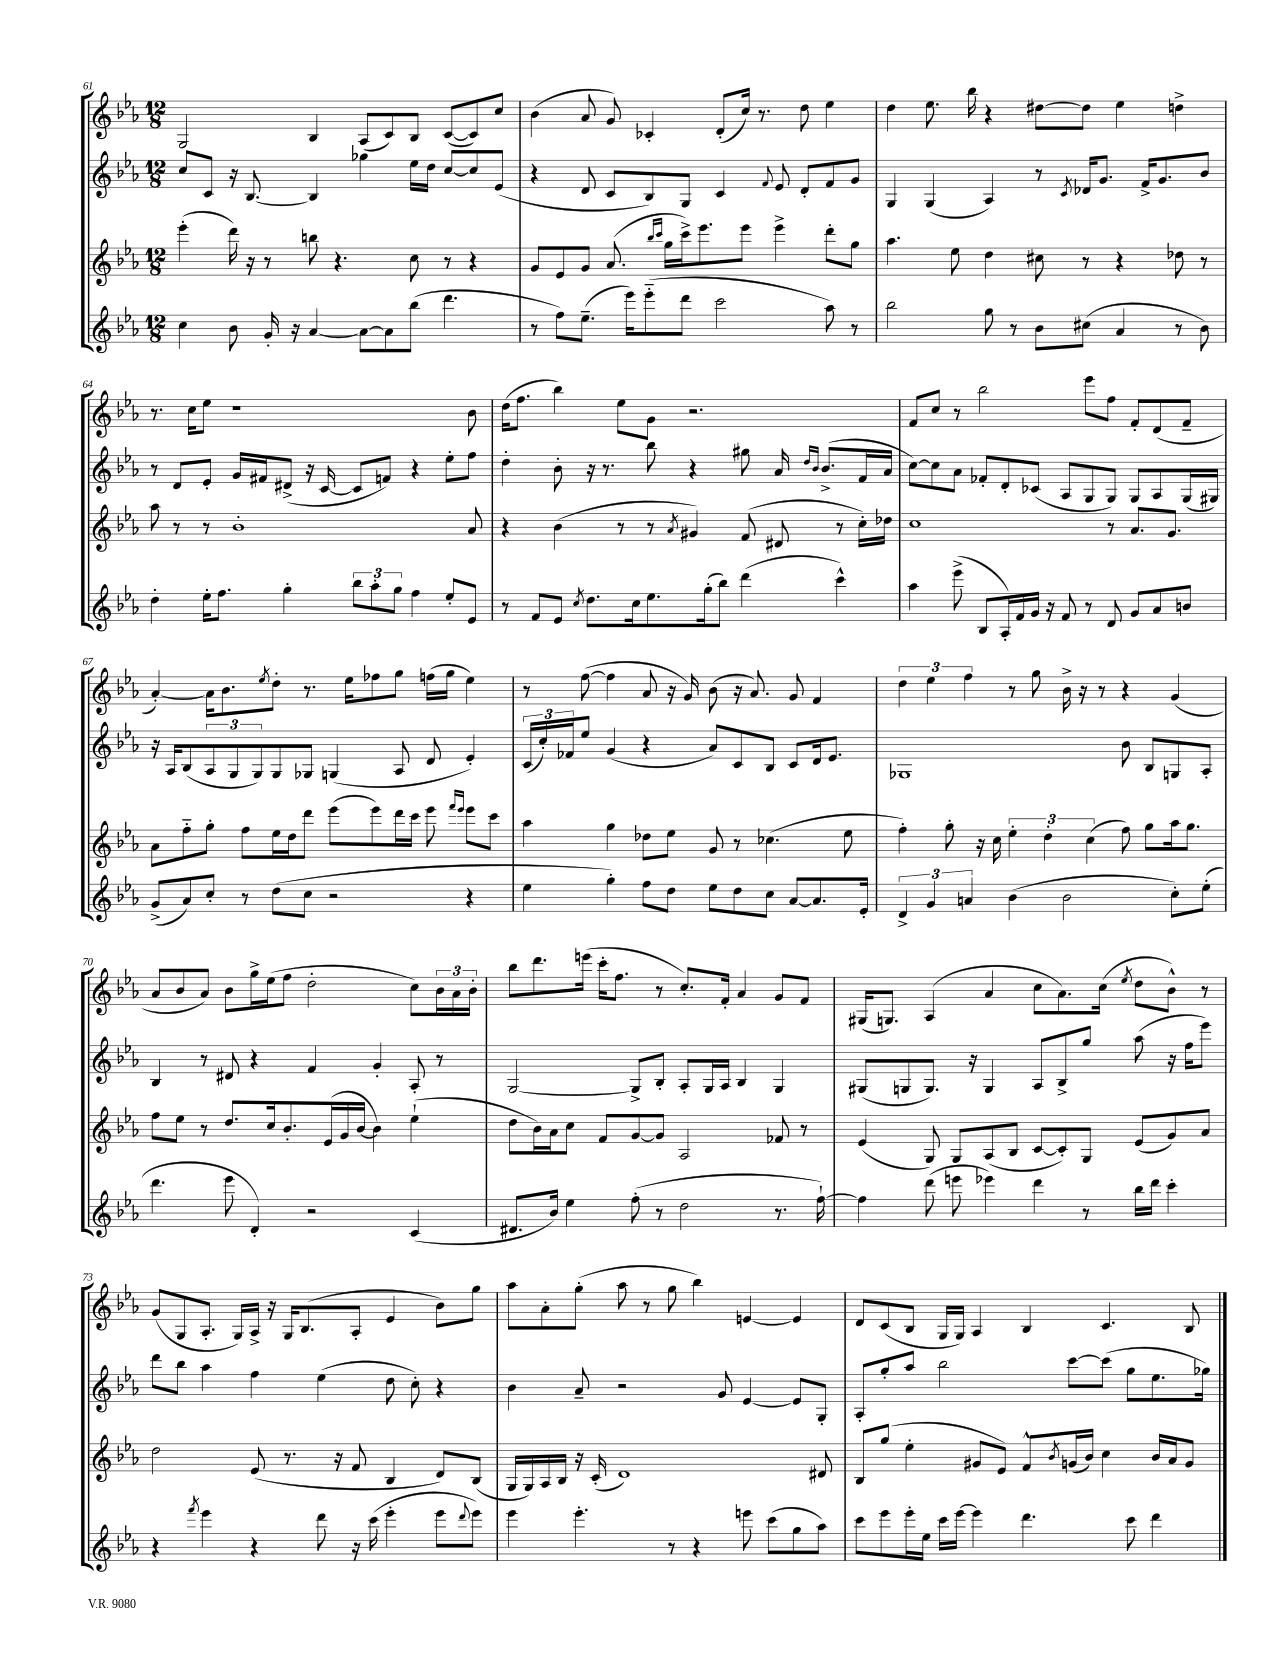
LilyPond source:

<<
\new StaffGroup <<
\new Staff = "s0" {
    \clef treble \key ees \major \numericTimeSignature \time 12/8
    g2 bes4 aes8( c'8) bes8 c'8~( c'8) c''8 |
    bes'4( aes'8 g'8) ces'4-. d'8-.( c''16) r8. d''8 ees''4 |
    d''4 ees''8. bes''16 r4 dis''8~ dis''8 ees''4 d''4-> |
    r8. c''16 ees''8 r1 bes'8 |
    d''16( f''8. bes''4) ees''8 g'8 r2. |
    f'8 c''8 r8 bes''2 ees'''8 f''8 f'8-. d'8( f'8-- |
    aes'4~-.) aes'16 bes'8. \acciaccatura { ees''8 } d''8-. r8. ees''16 fes''8 g''8 f''16( g''16 ees''4) |
    r8 f''8~( f''4 aes'8 r16 g'16) bes'8( r16 aes'8.) g'8 f'4 |
    \tuplet 3/2 { d''4 ees''4 f''4 } r8 g''8 bes'16-> r16 r8 r4 g'4( |
    aes'8 bes'8 aes'8) bes'8 g''16-> ees''16( f''8 d''2-. c''8) \tuplet 3/2 { bes'16 aes'16 bes'16-. } |
    bes''8 d'''8. e'''16( c'''16-. f''8. r8 c''8.-.) f'16-. aes'4 g'8 f'8 |
    gis16( g8.) aes4( aes'4 c''8 aes'8.) c''16( \acciaccatura { ees''8 } d''8 bes'8-^) r8 |
    g'8( g8 aes8.-. g16) aes16-> r16 g16 bes8.( aes8-. ees'4 bes'8) g''8 |
    aes''8 aes'8-. g''8-.( aes''8 r8 g''8 bes''4) e'4~ e'4 |
    d'8 c'8( bes8 g16 g16) aes4 bes4 c'4. bes8 \bar "|." |
}
\new Staff = "s1" {
    \clef treble \key ees \major \numericTimeSignature \time 12/8
    c''8 c'8 r16 bes8.~ bes4 ges''4 ees''16 d''16 c''8~ c''8 ees'8( |
    r4 d'8 c'8 bes8) g8 c'4 \appoggiatura { f'8 } ees'8 d'8-. f'8 g'8 |
    g4 g4( aes4) r8 \acciaccatura { c'8 } des'16 g'8. f'16-> g'8. bes'8 |
    r8 d'8 ees'8-. g'16 fis'16 dis'8->( r16 c'16~ c'8 f'8) r4 ees''8-. f''8 |
    d''4-. bes'8-. r16 r8. bes''8 r4 gis''8 aes'16 \grace { d''16 bes'16 } bes'8.->( f'16 aes'16 |
    c''8~) c''8 aes'8 fes'8-. d'8-. ces'8( aes8 g8 g8) g8 aes8 g16( gis16) |
    r16 aes16 bes8( \tuplet 3/2 { aes8 g8 g8) } g8 ges8 g4( aes8 d'8 ees'4-.) |
    \tuplet 3/2 { c'16( c''16-.) fes'16 } ees''8 g'4( r4 aes'8) c'8 bes8 c'8 d'16 ees'8. |
    ges1 bes'8 bes8 g8 aes8-. |
    bes4 r8 dis'8 r4 f'4 g'4-. aes8-. r8 |
    g2~ g8-> bes8-. aes8-. g16 aes16 bes4 g4 |
    gis8( g8 g8.) r16 g4 aes8 bes8-> g''8 aes''8( r16 f''16 ees'''8) |
    d'''8 bes''8 aes''4 f''4 ees''4( d''8 c''8-.) r4 |
    bes'4 aes'8-- r2 g'8 ees'4~ ees'8 g8-. |
    aes8-. g''8-. aes''8 bes''2 c'''8~ c'''8( g''8 ees''8. ges''16) \bar "|." |
}
\new Staff = "s2" {
    \clef treble \key ees \major \numericTimeSignature \time 12/8
    ees'''4-.( d'''16) r16 r8 b''8 r4. c''8 r8 r4 |
    g'8 ees'8 g'8 aes'8.( \grace { bes''16 c'''16 } g''16 c'''16->) ees'''8. ees'''8 ees'''4-> d'''8-. g''8 |
    aes''4. ees''8 d''4 cis''8 r8 r4 des''8 r8 |
    aes''8 r8 r8 bes'1-. aes'8 |
    r4 bes'4( r8 r8 \acciaccatura { aes'8 } gis'4) f'8( dis'8 r8 c''16-.) des''16 |
    c''1 r8 aes'8. g'8. |
    aes'8 f''8-_ g''8-. f''8 ees''16 d''16 d'''8 ees'''8( ees'''8) d'''16 c'''16 ees'''8 \grace { f'''16 ees'''16 } ees'''8 c'''8 |
    aes''4 g''4 des''8 ees''8 g'8 r8 ces''4.( ees''8 |
    f''4-.) g''8-. r16 c''16 \tuplet 3/2 { ees''4-. d''4-. c''4( } f''8) g''8 aes''16 g''8. |
    f''8 ees''8 r8 d''8. c''16 bes'8.-. ees'16( g'16 bes'16~ bes'4) ees''4-!( |
    d''8 bes'16) aes'16 c''8 f'8 g'8~ g'8 aes2 fes'8 r8 |
    ees'4( g8) g8 aes8( bes8 c'8~ c'8-.) g8 ees'8( g'8) aes'8 |
    d''2 ees'8( r8. r16 f'8 bes4 d'8) bes8( |
    g16 g16) aes16 bes16 r16 c'16-.( d'1) dis'8 |
    bes8 g''8( ees''4-. gis'8 ees'8) f'8-^ \acciaccatura { bes'8 } g'16( bes'16) c''4 bes'16 aes'16 g'8 \bar "|." |
}
\new Staff = "s3" {
    \clef treble \key ees \major \numericTimeSignature \time 12/8
    c''4 bes'8 g'16-. r16 aes'4~ aes'8~ aes'8 bes''8( d'''4. |
    r8 f''8) ees''8.--( ees'''16) ees'''8-_( d'''8 c'''2 aes''8) r8 |
    bes''2 g''8 r8 bes'8 cis''8( aes'4 r8 bes'8) |
    d''4-. ees''16-. f''8. g''4-. \tuplet 3/2 { bes''8 aes''8-. g''8 } f''4 ees''8-. ees'8 |
    r8 f'8 ees'8 \acciaccatura { c''8 } d''8. c''16 ees''8. g''16-.( bes''8) d'''4( c'''4-^) |
    aes''4 ees'''8->( bes8 aes16-.) f'16 g'16 r16 f'8 r8 d'8 g'8 aes'8 b'8 |
    g'8->( aes'8) c''8-. r8 d''8( c''8 r2 r4 |
    ees''4 g''4-.) f''8 d''8 ees''8 d''8 c''8 aes'8~ aes'8. ees'16-. |
    \tuplet 3/2 { d'4-> g'4 a'4 } bes'4( bes'2 c''8-.) ees''8-.( |
    d'''4. ees'''8 d'4-.) r2 c'4( |
    dis'8. bes'16) ees''4 f''8-.( r8 d''2 r8. f''16~-!) |
    f''4 d'''8( e'''8 ees'''4) d'''4 r8 bes''16 d'''16 c'''4-. |
    r4 \acciaccatura { f'''8 } ees'''4 r4 d'''8 r16 c'''16( ees'''4-. ees'''8 \appoggiatura { d'''8 } ees'''8) |
    ees'''4 ees'''4.-. r8 r4 e'''8 c'''8( g''8 aes''8) |
    c'''8 ees'''8 ees'''16-. ees''16 c'''16 ees'''16~ ees'''4 d'''4. c'''8 d'''4 \bar "|." |
}
>>
>>
\layout { \context { \Score currentBarNumber = #61 } }
